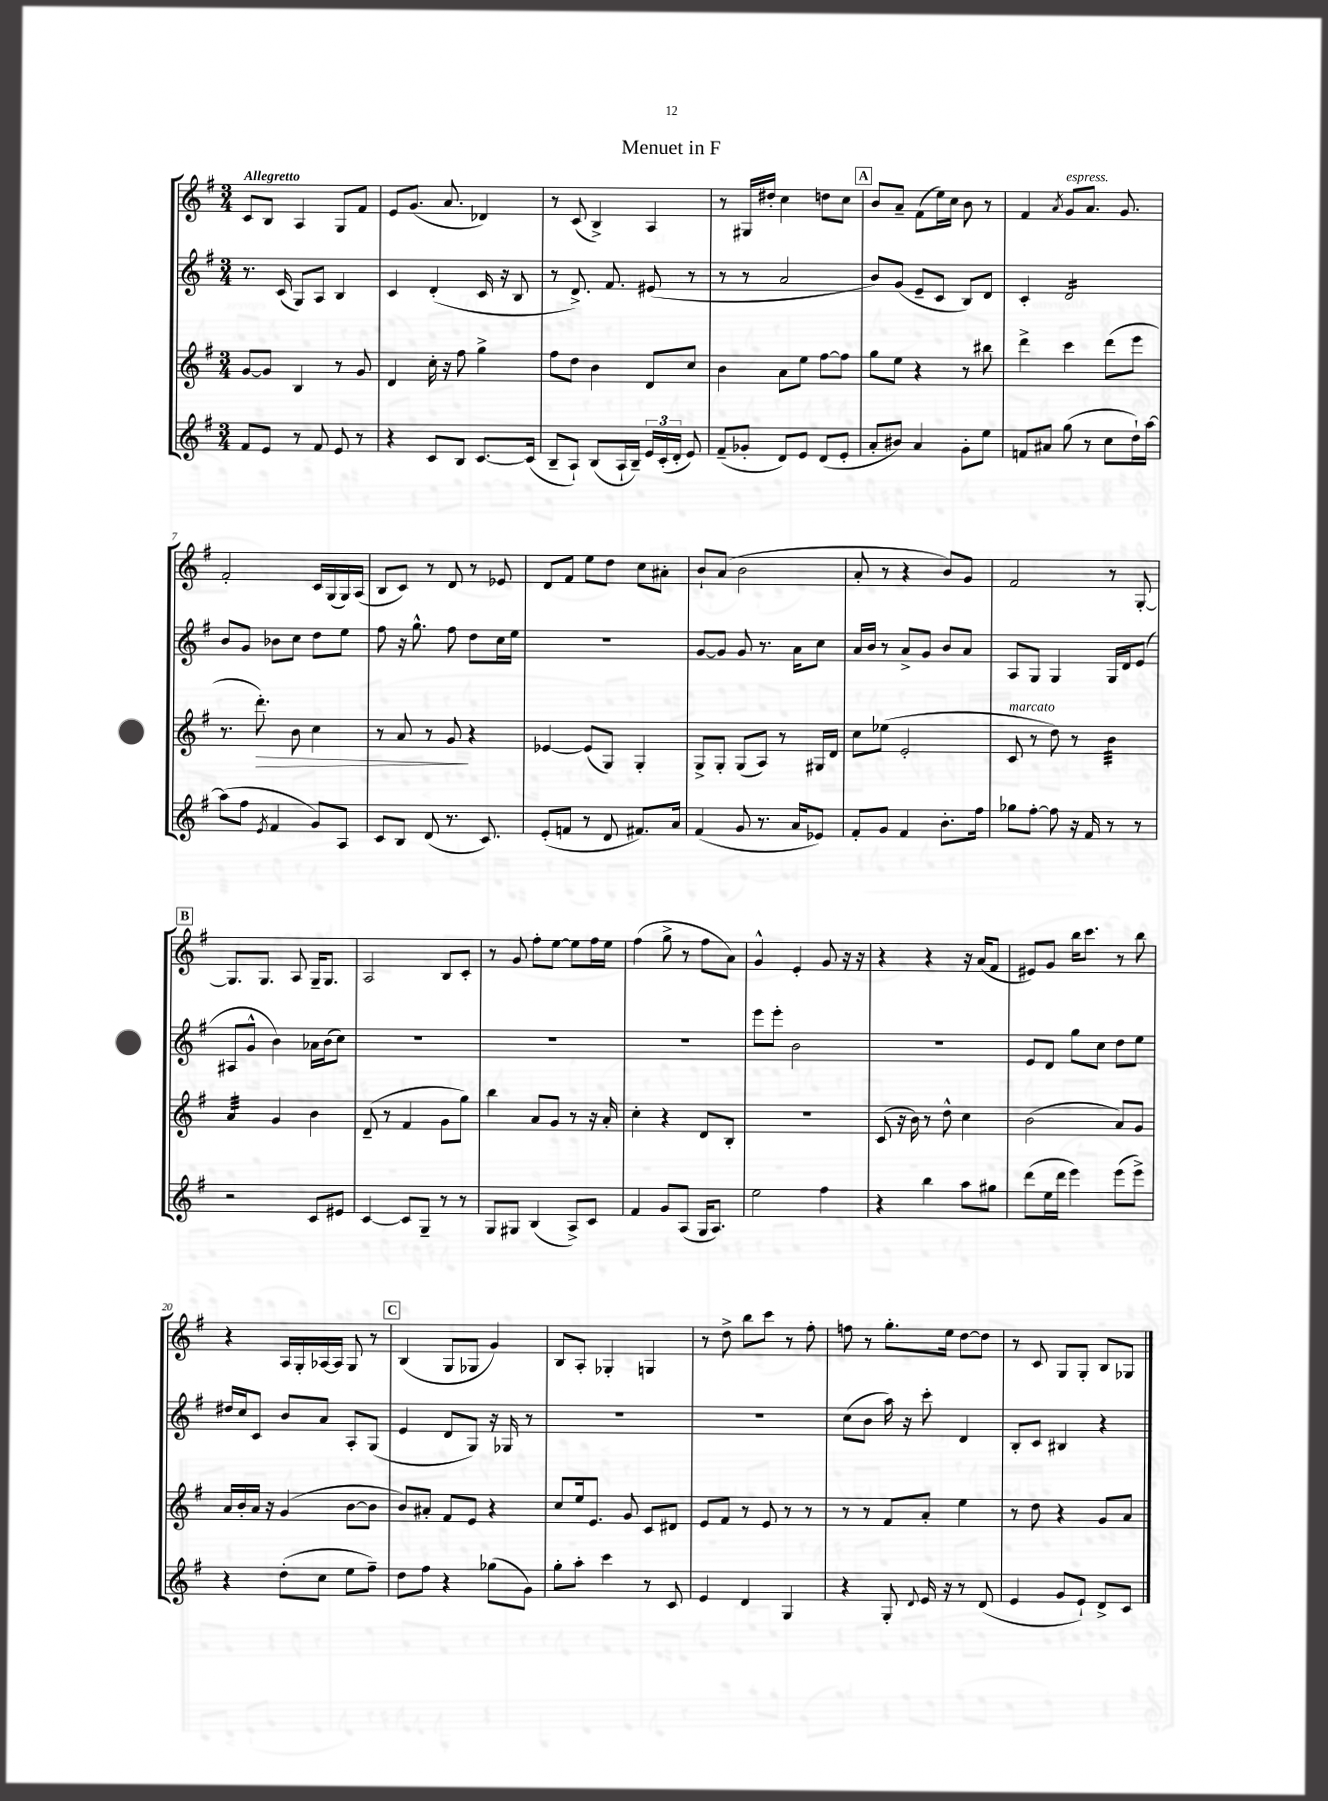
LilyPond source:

\header { title = "Menuet in F" }
<<
\new StaffGroup <<
\new Staff = "s0" {
    \clef treble \key g \major \numericTimeSignature \time 3/4 \tempo "Allegretto"
    \autoBeamOff c'8[ b8] a4 g8[ fis'8] |
    e'8[ g'8.]( a'8. des'4) |
    r8 c'8( b4->) a4 |
    r8 gis16[ dis''16]-. c''4 d''8[ c''8] |
    \mark \markup { \box "A" } b'8[ a'8]-- fis'8[( e''16) c''16] b'8 r8 |
    fis'4 \acciaccatura { a'8 } g'8[^\markup { \italic "espress." } a'8.] g'8. |
    fis'2-. c'16[ g16( g16) a16]( |
    b8[ c'8]) r8 d'8 r8 ees'8 |
    d'8[ fis'8] e''8[ d''8] c''8[ ais'8]-. |
    b'8[-! a'8]( b'2 |
    a'8-. r8 r4 b'8[) g'8] |
    fis'2 r8 g8~-. |
    \mark \markup { \box "B" } g8.[ g8.] a8 g16[-- g8.] |
    a2 b8[ c'8]-. |
    r8 g'8 fis''8[-. e''8]~ e''8[ fis''16 e''16] |
    fis''4( g''8-> r8 fis''8[ a'8]) |
    g'4-^ e'4-. g'8 r16 r16 |
    r4 r4 r16 a'16[( fis'8] |
    eis'8[) g'8] b''16[ c'''8.] r8 b''8 |
    r4 a16[ g16-. aes16~ aes16] g8 r8 |
    \mark \markup { \box "C" } b4( g8[ ges8] g'4) |
    b8[ a8]-. ges4-. g4 |
    r8 d''8-> b''8[ c'''8] r8 fis''8-. |
    f''8 r8 g''8.[-. e''16] d''8[~ d''8] |
    r8 c'8 g8[ g8]-. b8[ ges8] \bar "|." |
}
\new Staff = "s1" {
    \clef treble \key g \major \numericTimeSignature \time 3/4
    \autoBeamOff r8. c'16( g8[) a8] b4 |
    c'4 d'4-.( c'16 r16 b8 |
    r8 d'8.->) fis'8. eis'8( r8 |
    r8 r8 a'2 |
    \mark \markup { \box "A" } b'8[) g'8]( e'8[-- c'8] b8[) d'8] |
    c'4-. d'2:16 |
    b'8[ g'8] bes'8[ c''8] d''8[ e''8] |
    fis''8 r16 g''8.-^ fis''8 d''8[ c''16 e''16] |
    R2. |
    g'8[~ g'8] g'8 r8. a'16[ c''8] |
    a'16[ b'16] r8 a'8[-> g'8] b'8[ a'8] |
    a8[ g8] g4 g16[ d'16 e'8]( |
    \mark \markup { \box "B" } ais8[ g'8]-^ b'4) aes'16[ b'16( c''8]) |
    R2. |
    R2. |
    R2. |
    e'''8[ e'''8]-. b'2 |
    R2. |
    e'8[ d'8] g''8[ c''8] d''8[ e''8] |
    dis''16[ c''16 c'8] b'8[ a'8] a8[-. g8]( |
    \mark \markup { \box "C" } e'4 d'8[ g8]) r16 ges16 r8 |
    R2. |
    R2. |
    c''8[( b'8] a''16) r16 c'''8-. d'4 |
    b8[-. c'8] bis4 r4 \bar "|." |
}
\new Staff = "s2" {
    \clef treble \key g \major \numericTimeSignature \time 3/4
    \autoBeamOff g'8[~ g'8] b4 r8 g'8 |
    d'4 c''16-. r16 fis''8 g''4-> |
    fis''8[ d''8] b'4 d'8[ c''8] |
    b'4 a'8[ e''8] fis''8[~ fis''8] |
    \mark \markup { \box "A" } g''8[ e''8] r4 r8 bis''8 |
    d'''4-> c'''4 d'''8[( e'''8] |
    r8. d'''8.-.\>) b'8 c''4 |
    r8 a'8 r8 g'8\! r4 |
    ees'4~ ees'8[( g8]) g4-. |
    g8[-> g8]-. g8[( a8]) r8 gis16[ d'16] |
    c''8[ ees''8]( e'2-. |
    c'8^\markup { \italic "marcato" } r8 d''8) r8 b'4:32 |
    \mark \markup { \box "B" } a'4:32 g'4 b'4 |
    d'8--( r8 fis'4 g'8[ g''8]) |
    b''4 a'8[ g'8] r8 r16 a'16-. |
    c''4-. r4 d'8[ b8]-. |
    R2. |
    c'8( r16 b'16) r8 d''8-^ c''4 |
    b'2( a'8[) g'8] |
    a'16[ b'16-. a'16] r16 g'4( b'8[~ b'8] |
    \mark \markup { \box "C" } b'8[) ais'8]-. fis'8[ e'8] r4 |
    c''8[ e''16 e'8.] g'8 c'8[ dis'8] |
    e'8[ fis'8] r8 e'8 r8 r8 |
    r8 r8 fis'8[ a'8]-. e''4 |
    r8 d''8 r4 g'8[ a'8] \bar "|." |
}
\new Staff = "s3" {
    \clef treble \key g \major \numericTimeSignature \time 3/4
    \autoBeamOff fis'8[ e'8] r8 fis'8 e'8 r8 |
    r4 c'8[ b8] c'8.[~ c'16]( |
    b8[-- a8]-!) b8[( a16-! b16]--) \tuplet 3/2 { e'16[ c'16-.( d'16]-. } e'8) |
    fis'8[--( ges'8]-. d'8[) e'8] d'8[( e'8]-. |
    \mark \markup { \box "A" } a'8[-. bis'8]) a'4 g'8[-. e''8] |
    f'8[ ais'8] g''8( r8 c''8[ d''16-!) a''16]~ |
    a''8[( fis''8] \acciaccatura { e'8 } fis'4 g'8[) a8] |
    c'8[ b8] d'8( r8. c'8.) |
    e'8[-.( f'8] r8 d'8 fis'8.[) a'16] |
    fis'4( g'8 r8. a'16[ ees'8]) |
    fis'8[-. g'8] fis'4 b'8.[-. fis''16] |
    ges''8[ fis''8]~-. fis''8 r16 fis'16 r8 r8 |
    \mark \markup { \box "B" } r2 c'8[ eis'8] |
    c'4~ c'8[ g8]-- r8 r8 |
    g8[ gis8] b4( a8[->) c'8] |
    fis'4 g'8[ a8]( g16[ a8.]) |
    e''2 fis''4 |
    r4 b''4 a''8[ gis''8] |
    d'''8[( e''16 d'''16] e'''4) e'''8[( e'''8]->) |
    r4 d''8[-.( c''8] e''8[ fis''8]--) |
    \mark \markup { \box "C" } d''8[ fis''8] r4 ges''8[( g'8]) |
    g''8[-. a''8]-. c'''4 r8 c'8 |
    e'4 d'4 g4 |
    r4 g8-. \appoggiatura { d'8 } e'16 r16 r8 d'8( |
    e'4 g'8[ e'8]-!) d'8[-> c'8] \bar "|." |
}
>>
>>
